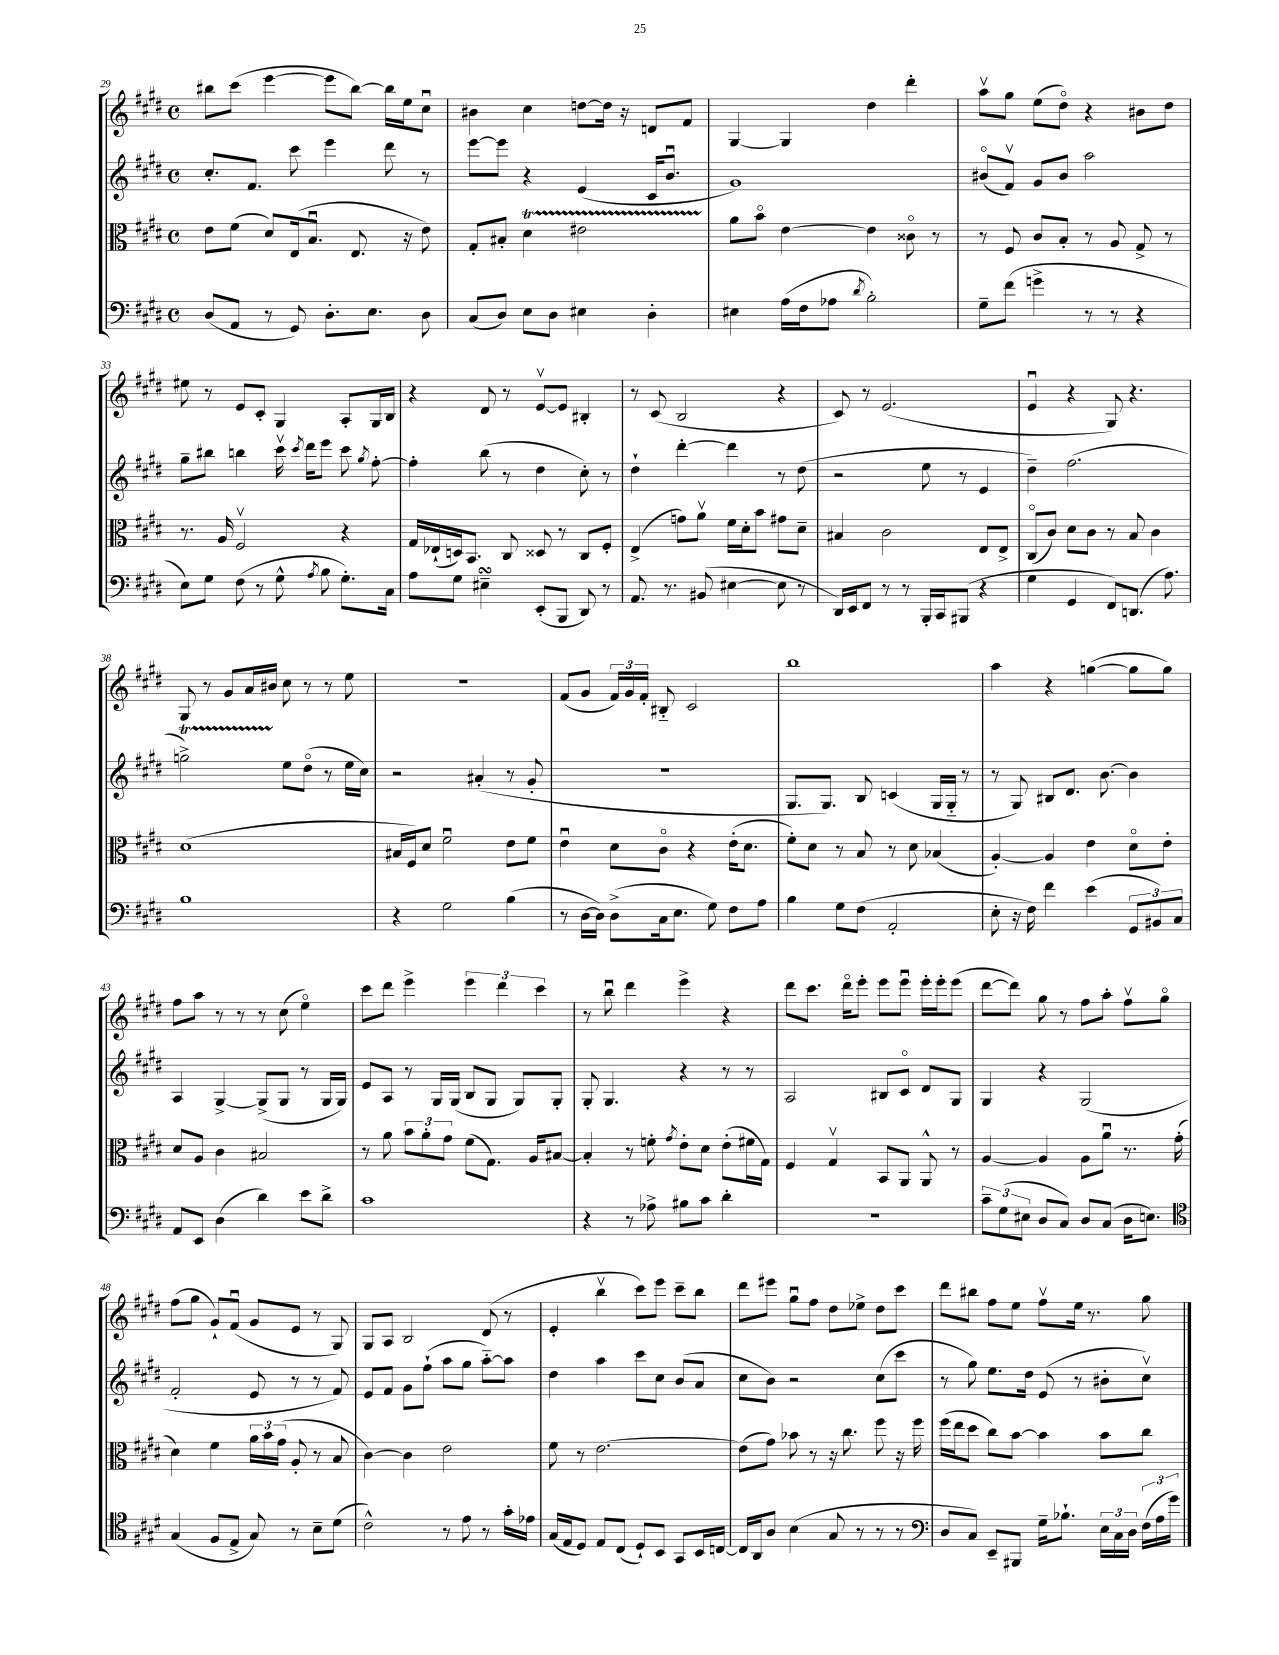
<<
\new StaffGroup <<
\new Staff = "s0" {
    \clef treble \key e \major \defaultTimeSignature \time 4/4
    \autoBeamOff bis''8[ cis'''8]( e'''4~ e'''8[ bis''8]~) bis''16[ e''16 cis''8]\downbow |
    bis'4 cis''4 d''8[~ d''16] r16 d'8[ fis'8] |
    gis4~ gis4 dis''4 dis'''4-. |
    a''8[\upbow gis''8] e''8[( dis''8]\flageolet) r4 bis'8[ dis''8] |
    eis''8 r8 e'8[ cis'8]-. gis4 a8[-. gis16 b16] |
    r4 dis'8 r8 e'8[~\upbow e'8] bis4-. |
    r8 cis'8( b2 r4 |
    cis'8) r8 e'2.( |
    e'4\downbow r4 gis8) r4. |
    gis8 r8 gis'8[ a'16 bis'16] cis''8 r8 r8 e''8 |
    R1 |
    fis'8[( gis'8] \tuplet 3/2 { fis'16[) gis'16 fis'16]-. } bis8-_ cis'2 |
    b''1 |
    a''4 r4 g''4~( g''8[ g''8]) |
    fis''8[ a''8] r8 r8 r8 cis''8( e''4\flageolet) |
    cis'''8[ dis'''8] e'''4-> \tuplet 3/2 { e'''4 dis'''4 cis'''4 } |
    r8 b''8\downbow dis'''4 e'''4-> r4 |
    dis'''8[ cis'''8.] dis'''16[\flageolet e'''8]-. e'''8[ e'''8]\downbow e'''16[-. e'''16-. e'''8]( |
    dis'''8[~ dis'''8]) gis''8 r8 fis''8[ a''8]-. fis''8[\upbow gis''8]\flageolet |
    fis''8[( gis''8] gis'8[-!) fis'8]\downbow( gis'8[ e'8] r8 gis8) |
    gis8[ a8] b2 dis'8( r8 |
    e'4-. b''4\upbow cis'''8[) e'''8] cis'''8[-- b''8] |
    dis'''8[ eis'''8] gis''8[\downbow fis''8] dis''8[ ees''8]-> dis''8[ cis'''8] |
    dis'''8[ bis''8] fis''8[ e''8] fis''8[\upbow e''16] r8. gis''8 \bar "|." |
}
\new Staff = "s1" {
    \clef treble \key e \major \defaultTimeSignature \time 4/4
    \autoBeamOff cis''8.[-. fis'8.] cis'''8 e'''4 dis'''8 r8 |
    e'''8[~ e'''8] r4 e'4( cis'16[ b'8.]\downbow |
    gis'1) |
    bis'8[\flageolet( fis'8]\upbow) gis'8[ bis'8] a''2 |
    gis''8[-- bis''8] b''4 cis'''16\upbow \acciaccatura { cis'''8 } dis'''16[ e'''8] cis'''8 \acciaccatura { gis''8 } fis''8~-. |
    fis''4-. b''8( r8 dis''4 cis''8-.) r8 |
    dis''4-! dis'''4~-. dis'''4 r8 dis''8( |
    r2 e''8 r8 e'4 |
    dis''4--) fis''2.( |
    g''2->\startTrillSpan) e''8[\stopTrillSpan dis''8]\flageolet( r8 e''16[ cis''16]) |
    r2 ais'4-.( r8 gis'8-. |
    R1 |
    gis8.[ gis8.]) b8 c'4( gis16[ gis16]-_ r8 |
    r8 gis8) bis8[ dis'8.] b'8.~ b'4 |
    a4 gis4~-> gis8[->( gis8] r8 gis16[ gis16]) |
    e'8[ a8] r8 gis16[ gis16]( b8[ gis8] gis8[) gis8]-. |
    gis8-. gis4. r4 r8 r8 |
    a2 bis8[ cis'8]\flageolet dis'8[ gis8] |
    gis4 r4 gis2( |
    fis'2-. e'8 r8 r8 fis'8) |
    e'8[ fis'8] gis'8[ fis''8]-!( a''8[ gis''8] a''8[~-_) a''8] |
    dis''4 a''4 cis'''8[ cis''8] b'8[( a'8] |
    cis''8[ b'8]) r2 cis''8[( cis'''8] |
    r8 gis''8) e''8.[ dis''16] e'8( r8 bis'8[-. cis''8]\upbow) \bar "|." |
}
\new Staff = "s2" {
    \clef alto \key e \major \defaultTimeSignature \time 4/4
    \autoBeamOff e'8[ fis'8]( dis'8[) e16( b8.]\downbow e8. r16 e'8) |
    gis8[-. bis8]-. dis'4\startTrillSpan eis'2 |
    a'8[\stopTrillSpan b'8]\flageolet e'4~ e'4 cisis'8\flageolet r8 |
    r8 fis8 cis'8[ b8]-. r8 a8 gis8-> r8 |
    r8. a16 fis2\upbow r4 |
    gis16[ ees16-!( d16) b,8.] cis8 disis8 r8 cis8[ fis8]-. |
    e4->( g'8[) a'8]\upbow fis'16[ dis'16-. b'8] gis'8[ dis'8]-- |
    bis4 cis'2 e8[ e8]-> |
    cis8[\flageolet( cis'8]) dis'8[ cis'8] r8 b8 cis'4 |
    dis'1( |
    bis16[ fis16) dis'8] fis'2\downbow e'8[ fis'8] |
    e'4\downbow dis'8[ cis'8]\flageolet r4 e'16[-.( dis'8.] |
    fis'8[-.) dis'8] r8 b8 r8 dis'8 bes4( |
    a4~-.) a4 e'4 dis'8[\flageolet e'8]-. |
    dis'8[ a8] cis'4 bis2 |
    r8 a'8 \tuplet 3/2 { b'8[ a'8-. gis'8] } fis'8[( gis8.]) a16[ bis8]~ |
    bis4-. r8 f'8-. \acciaccatura { gis'8 } e'8[-. dis'8] e'8[-.( fis'16 gis16]) |
    fis4 gis4\upbow b,8[ a,8] a,8-^ r8 |
    a4~ a4 a8[ a'8]\downbow r8. gis'16-.( |
    dis'4) fis'4 \tuplet 3/2 { a'16[ b'16 gis'16]( } a8-. r8 b8 |
    cis'4~) cis'4 e'2 |
    fis'8 r8 e'2.~ |
    e'8[( gis'8]) bes'8 r8 r16 cis''8. fis''8 r16 fis''16 |
    fis''16[( e''16 dis''8] cis''8[) b'8]~ b'4 b'8[ cis''8] \bar "|." |
}
\new Staff = "s3" {
    \clef bass \key e \major \defaultTimeSignature \time 4/4
    \autoBeamOff dis8[( a,8] r8 gis,8) dis8.[-. e8.] dis8 |
    cis8[( dis8]) e8[ dis8] eis4 dis4-. |
    eis4 a16[( fis16 aes8] \acciaccatura { dis'8 } b2-.) |
    gis8[-- fis'8]( g'4-> r8 r8 r4 |
    e8[) gis8] fis8( r8 gis8-^ \acciaccatura { a8 } b8 gis8.[-.) cis16] |
    a8[ gis8] eis4--\turn e,8[-.( b,,8] dis,8) r8 |
    a,8. r8. bis,8( eis4~ eis8 r8 |
    dis,16[) e,16 fis,8] r8 r8 b,,16[-. cis,16 bis,,8]( r4 |
    gis4 gis,4 fis,8[) d,8.]( a8.) |
    b1 |
    r4 gis2 b4( |
    r8 dis16[~ dis16]) dis8[->( cis16 e8.] gis8) fis8[ a8] |
    b4 gis8[ fis8]( a,2-. |
    e8-. r16 fis16) fis'4 e'4( \tuplet 3/2 { gis,8[ bis,8) cis8] } |
    a,8[ e,8] dis4( dis'4) e'8[ dis'8]-> |
    cis'1 |
    r4 r8 aes8-> bis8[ cis'8] dis'4-. |
    R1 |
    \tuplet 3/2 { cis'8[-- gis8( eis8] } dis8[ cis8]) dis8[ cis8]( dis16[ e8.]) |
    \clef tenor gis4( fis8[ e8]-> gis8) r8 b8[-- dis'8]( |
    cis'2-^) r8 e'8 r8 gis'16[-. ees'16] |
    gis16[( e16 dis8]) e8[ cis8]( dis8[-!) b,8] gis,8[ b,16 c16]~ |
    c16[ a,16 a8] b4( gis8 r8 r8 r8 |
    \clef bass dis8[ cis8]) e,8[-- bis,,8] gis16[-- bes8.]-! \tuplet 3/2 { e16[ cis16 dis16] } \tuplet 3/2 { fis16[( a16 gis'16]) } \bar "|." |
}
>>
>>
\layout { \context { \Score currentBarNumber = #29 } }
